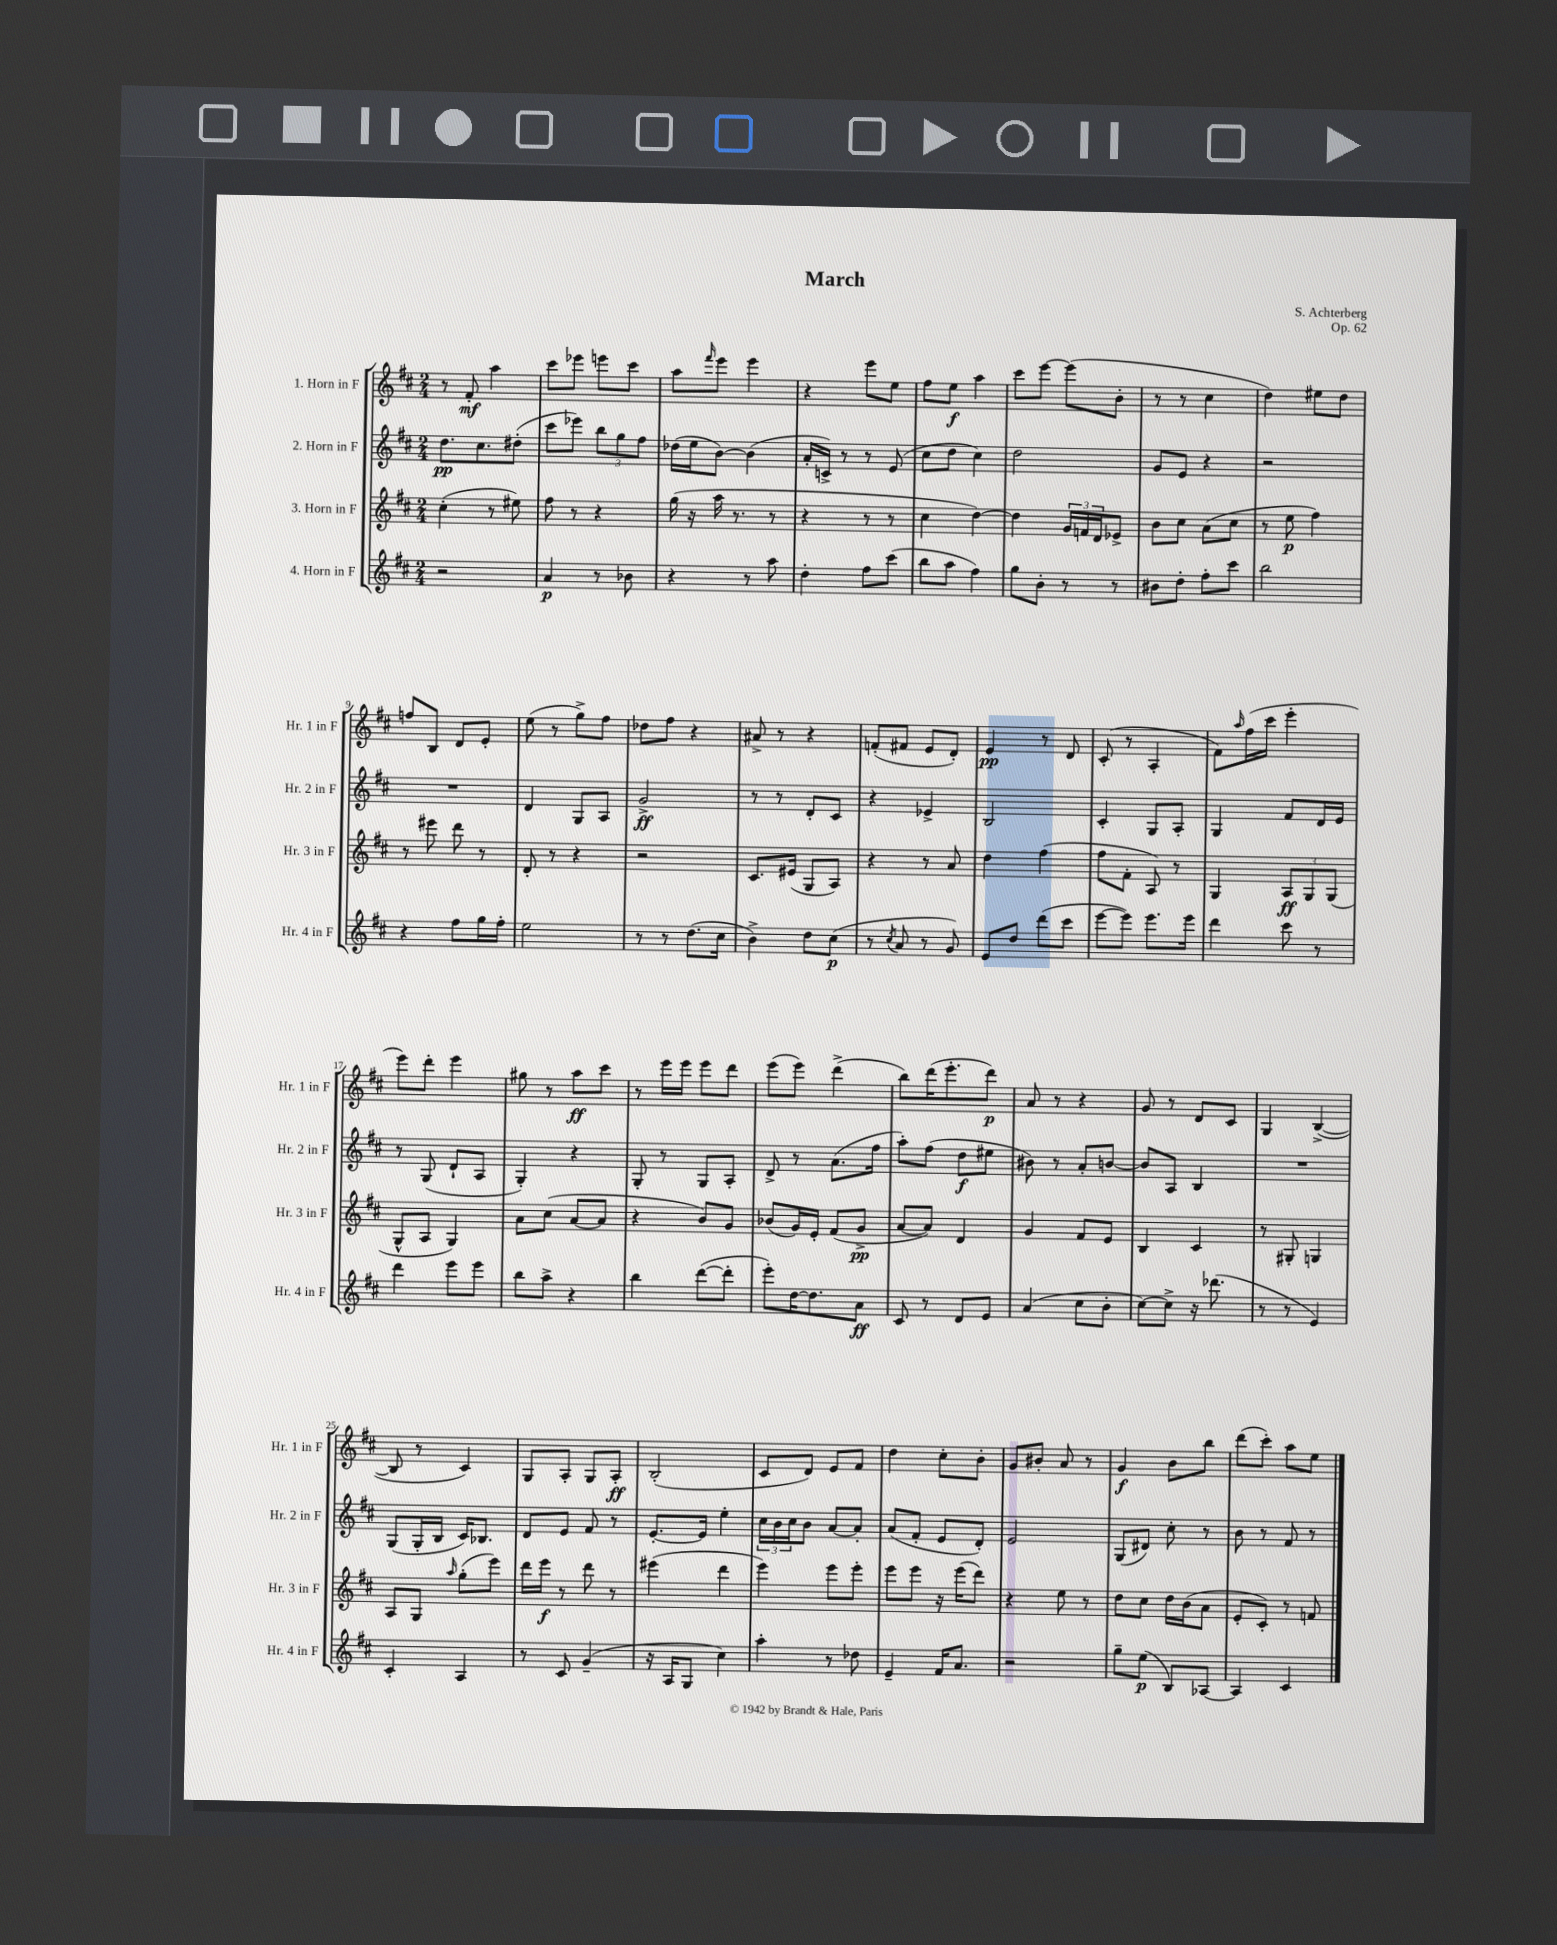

**kern	**kern	**kern	**kern
*staff4	*staff3	*staff2	*staff1
*clefG2	*clefG2	*clefG2	*clefG2
*k[f#c#]	*k[f#c#]	*k[f#c#]	*k[f#c#]
*M2/4	*M2/4	*M2/4	*M2/4
2r	(4cc#'\	8.dd\L	8r
.	.	.	8f#'/
.	.	8.cc#\	.
.	8r	.	4aa\
.	8ee#\)	(8dd#'\J	.
=	=	=	=
4a/	8ff#\	8ccc#\L	8ccc#\L
.	8r	8eee-\J)	8eee-\J
8r	4r	12bb\L	8eee\L
.	.	12gg\	.
8b-\	.	.	8ccc#\J
.	.	12ff#\J	.
=	=	=	=
4r	(16gg\	(16dd-\LL	8aa\L
.	16r	16ee\J	.
.	.	.	16qqfff#/
.	16aa\	[8b\J)	8eee\J
.	8.r	.	.
8r	.	(4b\]	4eee\
8aa\	8r	.	.
=	=	=	=
4dd'\	4r	16a'/LL	4r
.	.	16c^/JJ)	.
.	.	8r	.
8ff#\L	8r	8r	8eee\L
(8ccc#\J	8r	(8e/	8ee\J
=	=	=	=
8bb\L	4cc#\	8cc#\L	8ff#\L
8aa\J	.	8dd\J	8ee\J
4ff#\)	[4dd\)	4cc#\)	4aa\
=	=	=	=
8gg\L	4dd\]	2dd\	8ccc#\L
8b'\J	.	.	[8eee\J
8r	24g/LL	.	(8eee\]L
.	24f/	.	.
.	24d/J	.	.
8r	8e-^/J	.	8b'\J
=	=	=	=
8b#\L	8b\L	8g/L	8r
8dd'\J	8cc#\J	8e/J	8r
8ff#'\L	(8a\L	4r	4cc#\
8ccc#\J	8cc#\J	.	.
=	=	=	=
2bb\	8r	2r	4dd\)
.	8ee\	.	.
.	4ff#\)	.	8ee#\L
.	.	.	8dd\J
=	=	=	=
4r	8r	2r	8ff/L
.	8eee#\	.	8B/J
8ff#\L	8ddd\	.	8d/L
16gg\L	8r	.	8e'/J
16ff#'\JJ	.	.	.
=	=	=	=
2ee\	8d'/	4d/	(8ee\
.	8r	.	8r
.	4r	8G/L	8gg^\L)
.	.	8A/J	8ff#\J
=	=	=	=
8r	2r	2g^/	8dd-\L
8r	.	.	8ff#\J
(8.dd\L	.	.	4r
16cc#\Jk	.	.	.
=	=	=	=
4b^\)	8.c#/L	8r	8a#^/
.	.	8r	8r
.	(16e#/Jk	.	.
8dd\L	8G/L	8d'/L	4r
(8cc#\J	8A/J)	8c#/J	.
=	=	=	=
8r	4r	4r	(8f'/L
8qcc#/	.	.	.
8a/	.	.	8f#/J
8r	8r	4e-^/	8e/L
8g/)	8a/	.	8d'/J)
=	=	=	=
8e/L	4dd\	2B/	4e/
8dd/J	.	.	.
(8ddd\L	(4ff#\	.	8r
8ccc#\J	.	.	8d/
=	=	=	=
[8eee\L	8ff#\L	4c#'/	(8c#'/
8eee\]J)	8f#'\J	.	8r
8.eee\L	8A/)	8G/L	4A'/
.	8r	8A'/J	.
16eee\Jk	.	.	.
=	=	=	=
4ddd\	4G/	4G/	8f#\L)
.	.	.	16qqaa/
.	.	.	(16ff#\L
.	.	.	16ccc#\JJ
8ccc#\	12A/L	8f#/L	4eee'\
.	12G/	.	.
8r	.	16d/L	.
.	(12G/J	.	.
.	.	16e/JJ	.
=	=	=	=
4ddd\	8G^^/L	8r	8eee\L)
.	8A/J	(8G/	8ddd'\J
8eee\L	4G/)	8d`/L	4eee\
8eee\J	.	8A/J	.
=	=	=	=
8bb\L	8a\L	4G'/)	8gg#\
8aa^\J	(8cc#\J	.	8r
4r	[8a/L	4r	8aa\L
.	8a/]J	.	8ccc#\J
=	=	=	=
4bb\	4r	8G'/	8r
.	.	8r	16eee\LL
.	.	.	16eee\JJ
([8ddd\L	8b/L)	8G/L	8eee\L
8ddd'\]J	8g/J	8A'/J	8ddd\J
=	=	=	=
8eee'\L)	(8b-/L	8d^/	(8eee\L
[16dd\K	16g/L)	8r	8eee\J)
8.dd\]	16e'/JJ	.	.
.	(8f#/L	(8.a\L	(4ddd^\
8a\J	8g^/J	.	.
.	.	16ff#\Jk	.
=	=	=	=
8c#/	[8a/L	8aa'\L)	8bb\L)
8r	8a/]J)	(8ff#\J	(16ddd\K
.	.	.	8.eee'\
8d/L	4d/	8dd\L	.
8e/J	.	8ee#\J	8ddd\J)
=	=	=	=
(4a/	4g/	8b#\)	8a/
.	.	8r	8r
8cc#\L	8f#/L	8a'/L	4r
8b'\J	8e/J	[8b/J	.
=	=	=	=
[8cc#\L)	4B/	8b/]L	8g/
8cc#^\]J	.	8A/J	8r
16r	4c#/	4B/	8d/L
(8.ddd-\	.	.	.
.	.	.	8c#/J
=	=	=	=
8r	8r	2r	4G/
8r	8G#'/	.	.
4e/)	4G/	.	([4B^/
=	=	=	=
4c#'/	8A/L	(8G/L	8B/]
.	8G/J	16G'/L	8r
.	.	16B/JJ	.
.	16qqaa/	.	.
4A/	(8gg'\L	16c#/LK)	4c#/)
.	.	8.B-/J	.
.	8eee\J)	.	.
=	=	=	=
8r	16ddd\LL	8d/L	8G/L
.	16eee\JJ	.	.
8c#/	8r	8e/J	8A'/J
(4g~/	8ddd\	8f#/	8G/L
.	8r	8r	8A'/J
=	=	=	=
16r	(4eee#\	[8.e'/L	(2B'/
16A/LK	.	.	.
8G/J	.	.	.
.	.	16e/]Jk	.
4cc#\)	4ddd\	4ee'\	.
=	=	=	=
4aa'\	4eee\)	24cc#\LL	8c#/L
.	.	24b\	.
.	.	24cc#\J	.
.	.	8b\J	8d/J)
8r	8eee\L	[8a/L	8e/L
8dd-\	8eee'\J	8a'/]J	8f#/J
=	=	=	=
4e~/	8eee\L	(8a/L	4dd\
.	8eee\J	8f#'/J	.
16f#/LK	16r	8e/L	8cc#'\L
8.a/J	(16eee\LK	.	.
.	8ddd\J)	8d'/J)	8b'\J
=	=	=	=
2r	4r	2e/	8g/L
.	.	.	8b#'/J
.	8ee\	.	8a/
.	8r	.	8r
=	=	=	=
8gg~\L	8dd\L	(8G/L	4g/
(8ee\J	8cc#\J	8d#/J)	.
8B/L)	16dd\LL	8cc#'\	8b\L
.	(16b\J	.	.
[8A-/J	8a\J	8r	8bb\J
=	=	=	=
4A-/]	8e'/L	8b\	(8ddd\L
.	8c#'/J)	8r	8ccc#'\J)
4c#/	8r	8f#/	8aa\L
.	8f/	8r	8ee\J
==	==	==	==
*-	*-	*-	*-
